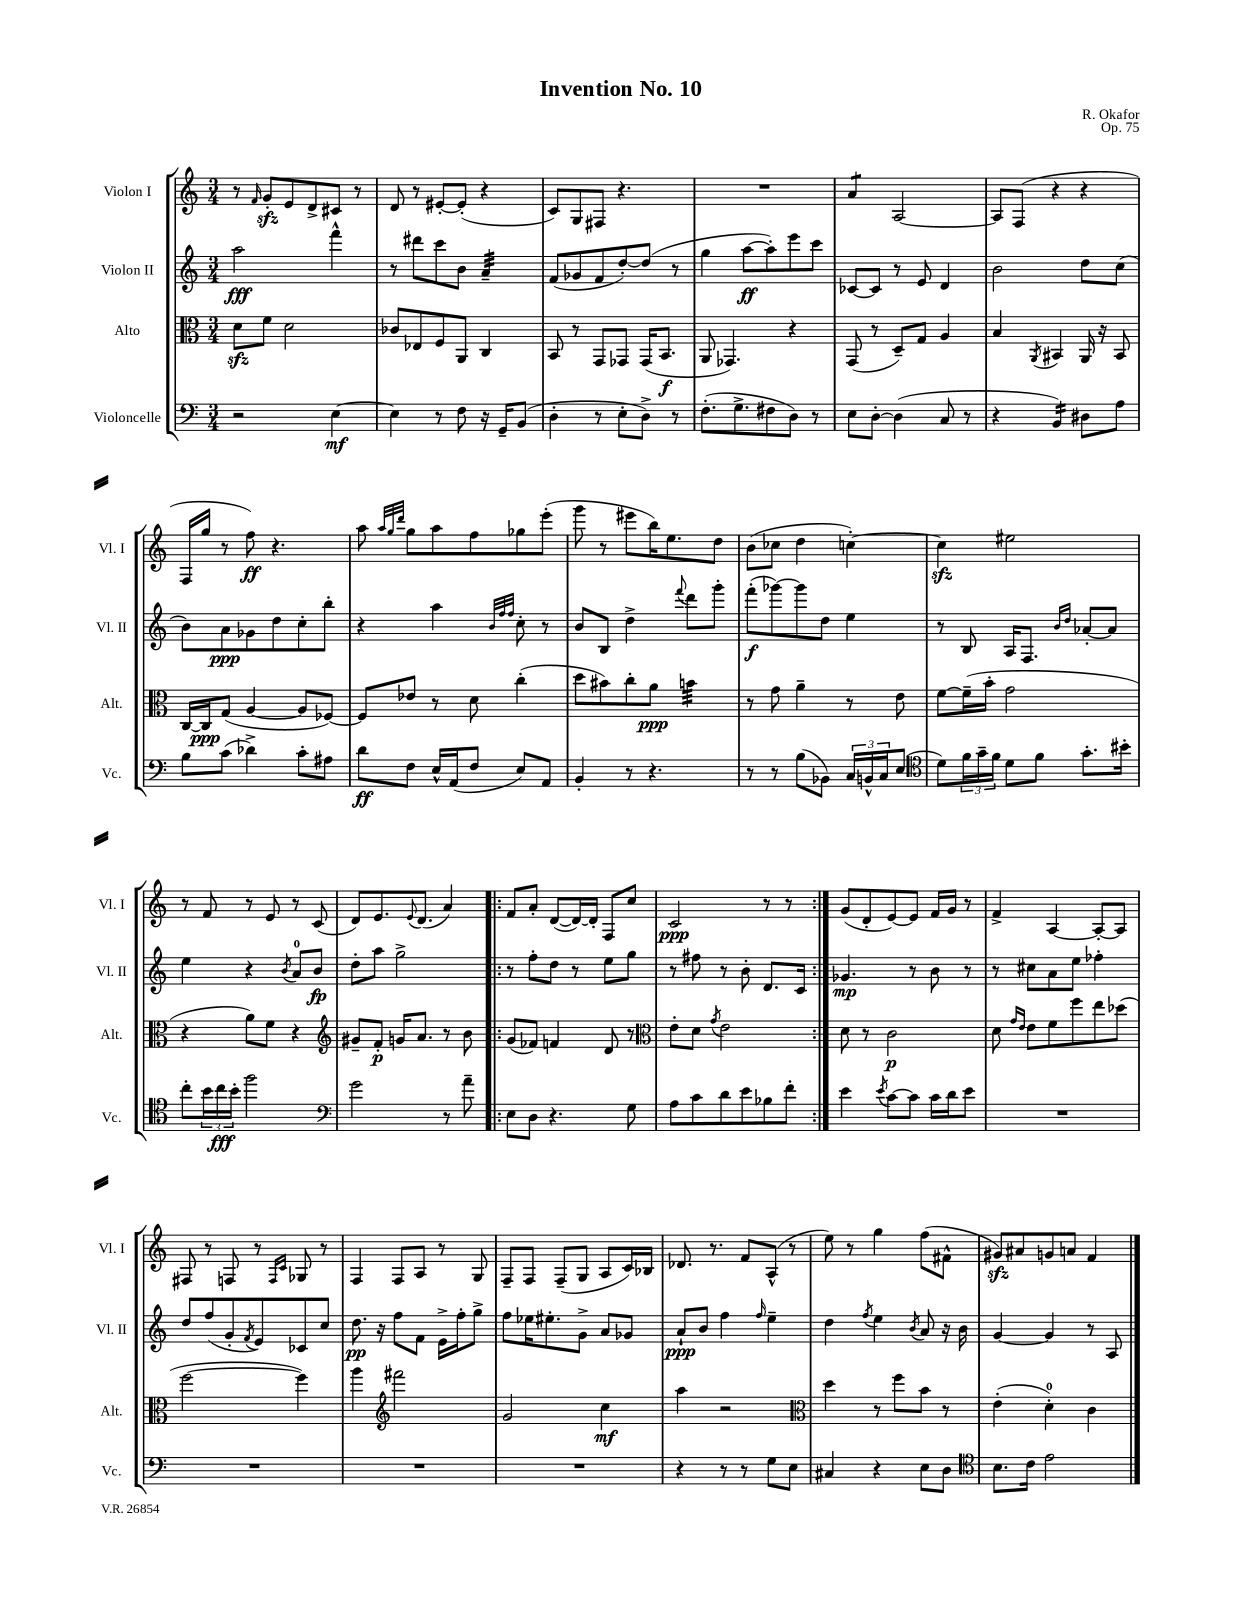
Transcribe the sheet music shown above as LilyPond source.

\header { title = "Invention No. 10" composer = "R. Okafor" opus = "Op. 75" }
<<
\new StaffGroup <<
\new Staff = "s0" \with { instrumentName = "Violon I" shortInstrumentName = "Vl. I" } {
    \clef treble \key c \major \numericTimeSignature \time 3/4
    r8 \grace { f'16 } g'8-.\sfz e'8 d'8-> cis'8 r8 |
    d'8 r8 eis'8~-. eis'8-.( r4 |
    c'8) g8 fis8 r4. |
    R2. |
    a'4:8 a2~ |
    a8 f8( r4 r4 |
    f16 g''16 r8 f''8\ff) r4. |
    a''8 \grace { a''32 g''32 d'''32 } g''8 a''8 f''8 ges''8 e'''8-.( |
    g'''8 r8 eis'''8 b''16) e''8. d''8 |
    b'8( ces''8 d''4 c''4~-.) |
    c''4\sfz eis''2 |
    r8 f'8 r8 e'8 r8 c'8( |
    d'8) e'8. \appoggiatura { e'8 } d'8.( a'4) |
    \repeat volta 2 { f'8 a'8-. d'8~( d'16~) d'16-. f8 c''8 |
    c'2\ppp r8 r8 | }
    g'8( d'8-. e'8~) e'8 f'16 g'16 r8 |
    f'4-> a4~ a8~-. a8 |
    fis8 r8 f8 r8 \grace { f16 c'16 } ges8 r8 |
    f4 f8 a8 r8 g8 |
    f8-- f8 f8--( g8 a8 c'16) bes16 |
    des'8. r8. f'8 a8-^( r8 |
    e''8) r8 g''4 f''8( fis'8-^ |
    gis'8\sfz) ais'8 g'8 a'8 f'4 \bar "|." |
}
\new Staff = "s1" \with { instrumentName = "Violon II" shortInstrumentName = "Vl. II" } {
    \clef treble \key c \major \numericTimeSignature \time 3/4
    a''2\fff f'''4-^ |
    r8 dis'''8 c'''8 b'8 a'4:32-- |
    f'8( ges'8 f'8 d''8~-.) d''8( r8 |
    g''4 a''8~\ff a''8-.) e'''8 c'''8 |
    ces'8~ ces'8 r8 e'8 d'4 |
    b'2 d''8 c''8( |
    b'8) a'8\ppp ges'8 d''8 c''8-. b''8-. |
    r4 a''4 \grace { b'32 f''32 f''32 } c''8-. r8 |
    b'8 b8 d''4-> \appoggiatura { f'''8 } d'''8 g'''8-. |
    f'''8-.\f( ges'''8~) ges'''8 d''8 e''4 |
    r8 b8 a16 f8. \grace { b'16 d''16 } aes'8~-. aes'8 |
    e''4 r4 \acciaccatura { b'8 } a'8-0 b'8\fp |
    d''8-. a''8 g''2-> |
    \repeat volta 2 { r8 f''8-. d''8 r8 e''8 g''8 |
    r8 fis''8 r8 b'8-. d'8. c'16 | }
    ges'4.\mp r8 b'8 r8 |
    r8 cis''8 a'8 e''8 fes''4-. |
    d''8 f''8( g'8-. \acciaccatura { f'8 } e'8) ces'8 c''8 |
    d''8.\pp r16 f''8 f'8 e'16-> f''16-. g''8-> |
    f''8 ees''16 eis''8.-. g'8-> a'8 ges'8 |
    a'8-!\ppp b'8 f''4 \grace { f''16 } e''4-- |
    d''4 \acciaccatura { f''8 } e''4 \acciaccatura { b'8 } a'8 r16 b'16 |
    g'4~ g'4 r8 a8 \bar "|." |
}
\new Staff = "s2" \with { instrumentName = "Alto" shortInstrumentName = "Alt." } {
    \clef alto \key c \major \numericTimeSignature \time 3/4
    d'8\sfz f'8 d'2 |
    ces'8 ees8 f8 a,8 c4 |
    b,8 r8 g,8 ges,8 ges,16( b,8.\f |
    a,8 ges,4.) r4 |
    g,8( r8 d8--) g8 a4 |
    b4 \acciaccatura { a,8 } bis,4 a,16 r16 bis,8 |
    c16~ c16\ppp g8( a4~ a8 fes8~) |
    fes8 ees'8 r8 d'8 c''4-.( |
    d''8 bis'8) c''8-. a'8\ppp b'4:32 |
    r8 g'8 a'4-- r8 e'8 |
    f'8~ f'16--( b'16-. g'2 |
    r4 a'8) f'8 r4 |
    \clef treble gis'8-- f'8-.\p g'16 a'8. r8 b'8 |
    \repeat volta 2 { g'8( fes'8) f'4 d'8 r8 |
    \clef alto e'8-. d'8 \acciaccatura { g'8 } e'2 | }
    d'8 r8 c'2\p |
    d'8 \grace { g'16 e'16 } e'8 f'8 f''8 e''8 des''8( |
    f''2~ f''4) |
    a''4 \clef treble fis'''2 |
    g'2 c''4\mf |
    a''4 r2 |
    \clef alto d''4 r8 f''8 b'8 r8 |
    e'4-.( d'4-0-.) c'4 \bar "|." |
}
\new Staff = "s3" \with { instrumentName = "Violoncelle" shortInstrumentName = "Vc." } {
    \clef bass \key c \major \numericTimeSignature \time 3/4
    r2 e4~\mf |
    e4 r8 f8 r16 g,16-- b,8( |
    d4-. r8 e8-. d8->) r8 |
    f8.-.( g8.-> fis8 d8) r8 |
    e8 d8~-. d4( c8 r8 |
    r4 b,4:16) dis8 a8 |
    b8 c'8( des'4->) c'8-. ais8 |
    d'8\ff f8 e16-^ a,16( f8 e8) a,8 |
    b,4-. r8 r4. |
    r8 r8 b8( bes,8) \tuplet 3/2 { c16 b,16-^ c16 } e8( |
    \clef tenor d'8) \tuplet 3/2 { f'16 g'16-- f'16 } d'8 f'8 g'8.-. bis'16-. |
    c''8-. \tuplet 3/2 { b'16 c''16\fff b'16-. } f''2 |
    \clef bass g'2 r8 a'8-- |
    \repeat volta 2 { e8 d8 r4. g8 |
    a8 c'8 d'8 e'8 bes8 f'8-. | }
    e'4 \acciaccatura { e'8 } c'8~ c'8 c'16 d'16 e'8 |
    R2. |
    R2. |
    R2. |
    R2. |
    r4 r8 r8 g8 e8 |
    cis4 r4 e8 d8 |
    \clef tenor b8. c'16 e'2 \bar "|." |
}
>>
>>
\layout { \context { \Score \remove "Bar_number_engraver" } }
